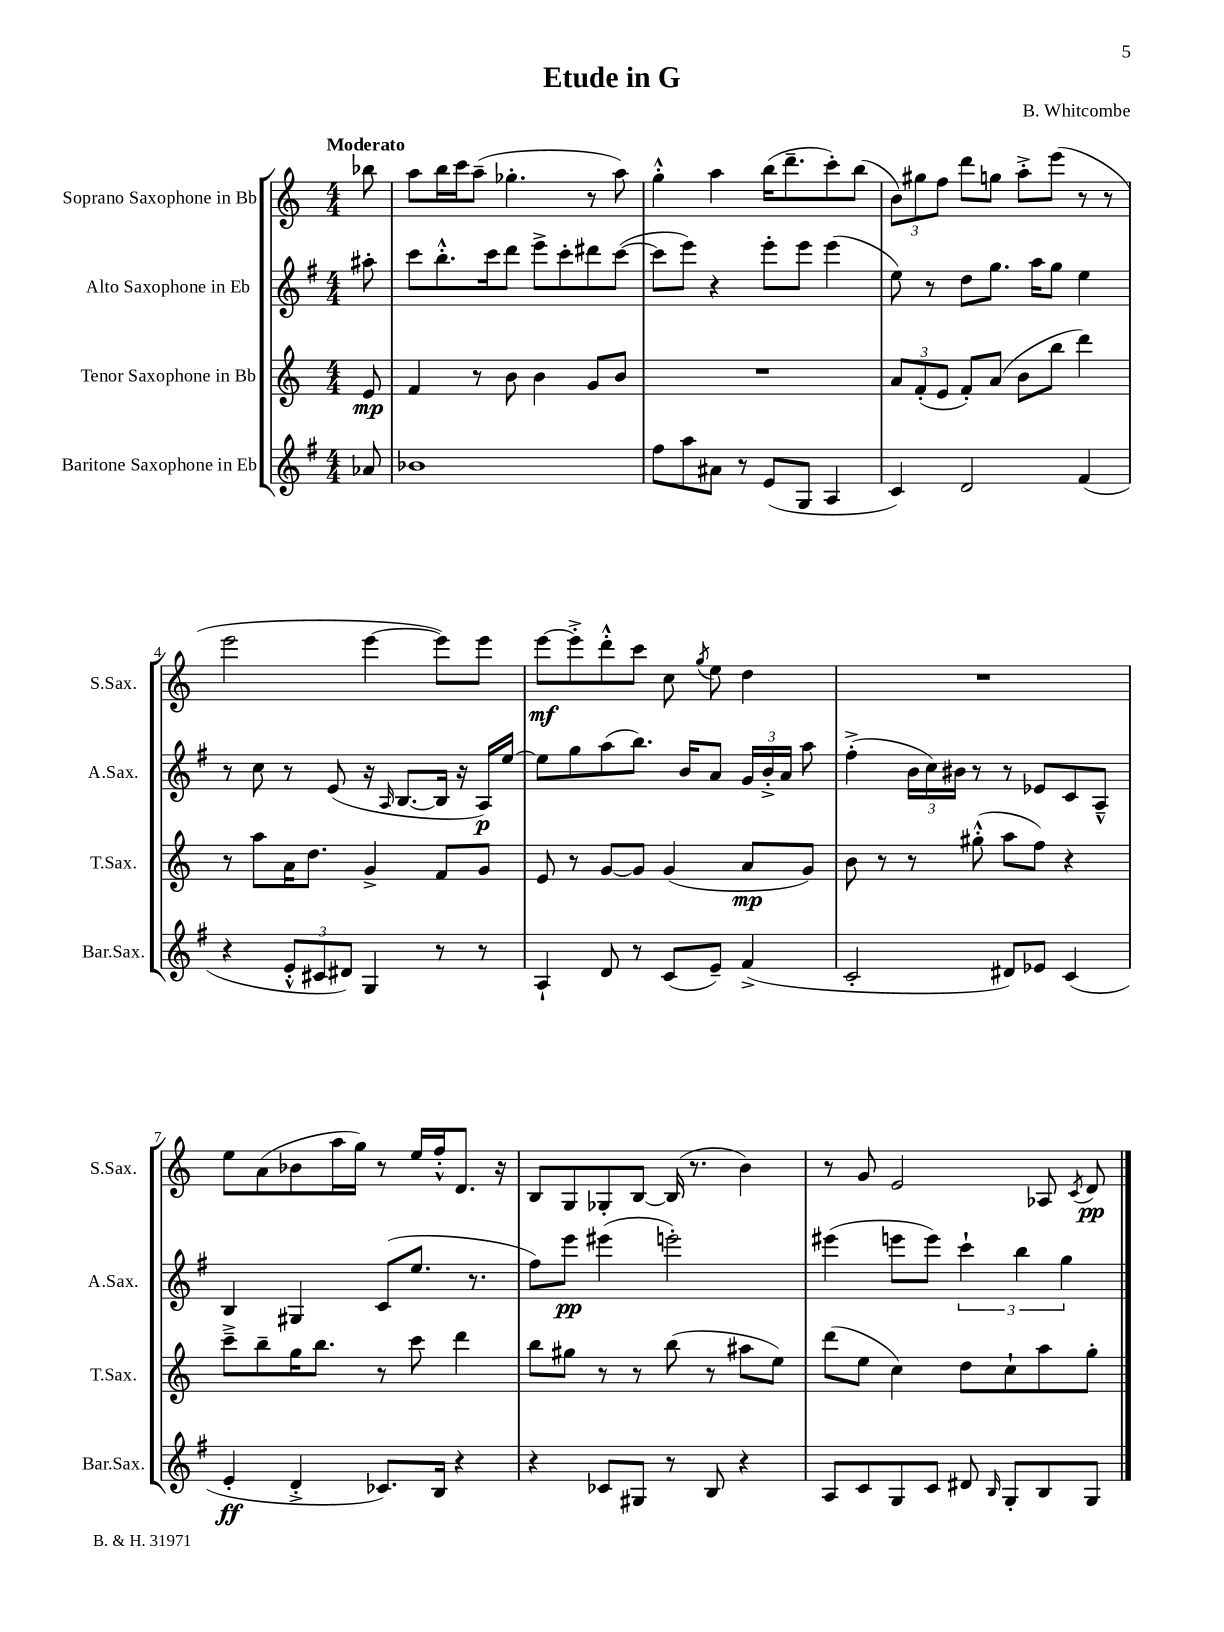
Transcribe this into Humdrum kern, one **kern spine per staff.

**kern	**dynam	**kern	**dynam	**kern	**dynam	**kern	**dynam
*part4	*part4	*part3	*part3	*part2	*part2	*part1	*part1
*staff4	*staff4	*staff3	*staff3	*staff2	*staff2	*staff1	*staff1
*I"Baritone Saxophone in Eb	*	*I"Tenor Saxophone in Bb	*	*I"Alto Saxophone in Eb	*	*I"Soprano Saxophone in Bb	*
*I'Bar.Sax.	*	*I'T.Sax.	*	*I'A.Sax.	*	*I'S.Sax.	*
*clefG2	*	*clefG2	*	*clefG2	*	*clefG2	*
*k[f#]	*	*k[]	*	*k[f#]	*	*k[]	*
*M4/4	*	*M4/4	*	*M4/4	*	*M4/4	*
=	=	=	=	=	=	=	=
!	!	!	!	!	!	!LO:TX:a:B:t=Moderato	!
8a-X/	.	8e/	mp	8aa#X'\	.	8bb-X\	.
=1	=1	=1	=1	=1	=1	=1	=1
1b-X	.	4f/	.	8ccc\L	.	8aa\L	.
.	.	.	.	8.bb'^^\	.	16bb\L	.
.	.	.	.	.	.	16ccc\J	.
.	.	8r	.	.	.	(8aa~\J	.
.	.	.	.	16ccc\k	.	.	.
.	.	8b\	.	8ddd\J	.	4.gg-X'\	.
.	.	4b\	.	8eee^\L	.	.	.
.	.	.	.	8ccc'\	.	.	.
.	.	8g/L	.	8ddd#X\	.	8r	.
.	.	8b/J	.	([8ccc\J	.	8aa\)	.
=2	=2	=2	=2	=2	=2	=2	=2
8ff#\L	.	1r	.	8ccc\L]	.	4gg'^^\	.
8aa\	.	.	.	8eee\J)	.	.	.
8a#X\J	.	.	.	4r	.	4aa\	.
8r	.	.	.	.	.	.	.
(8e/L	.	.	.	8eee'\L	.	(16bb\KL	.
.	.	.	.	.	.	8.ddd~\	.
8G/J	.	.	.	8eee\J	.	.	.
4A/	.	.	.	(4eee\	.	8ccc'\)	.
.	.	.	.	.	.	(8bb\J	.
=3	=3	=3	=3	=3	=3	=3	=3
4c/)	.	12a/L	.	8ee\)	.	12b\L)	.
.	.	(12f'/	.	.	.	12gg#X\	.
.	.	.	.	8r	.	.	.
.	.	12e/J	.	.	.	12ff\J	.
2d/	.	8f'/L)	.	8dd\L	.	8ddd\L	.
.	.	(8a/J	.	8.gg\J	.	8ggn\J	.
.	.	8b\L	.	.	.	8aa'^\L	.
.	.	.	.	16aa\KL	.	.	.
.	.	8bb\J	.	8gg\J	.	(8eee\J	.
(4f#/	.	4ddd\)	.	4ee\	.	8r	.
.	.	.	.	.	.	8r	.
!!LO:LB:g=z
=4	=4	=4	=4	=4	=4	=4	=4
4r	.	8r	.	8r	.	2eee\	.
.	.	8aa\L	.	8cc\	.	.	.
12e'^^/L	.	16a\K	.	8r	.	.	.
.	.	8.dd\J	.	.	.	.	.
12c#X/	.	.	.	.	.	.	.
.	.	.	.	(8e/	.	.	.
12d#X/J)	.	.	.	.	.	.	.
4G/	.	4g^/	.	16r	.	[4eee\	.
.	.	.	.	16qqA/	.	.	.
.	.	.	.	[8.B/L	.	.	.
8r	.	8f/L	.	16B/Jk]	.	8eee\L])	.
.	.	.	.	16r	.	.	.
8r	.	8g/J	.	16A/LL)	p	8eee\J	.
.	.	.	.	[16ee/JJ	.	.	.
=5	=5	=5	=5	=5	=5	=5	=5
4A`/	.	8e/	.	8ee\L]	.	[8eee\L	mf
.	.	8r	.	8gg\	.	8eee'^\]	.
8d/	.	[8g/L	.	(8aa\	.	8ddd'^^\	.
8r	.	8g/J]	.	8.bb\J)	.	8ccc\J	.
(8c/L	.	(4g/	.	.	.	8cc\	.
.	.	.	.	16b/KL	.	.	.
.	.	.	.	.	.	8qgg/	.
8e~/J)	.	.	.	8a/J	.	8ee\	.
(4f#^/	.	8a/L	mp	24g/LL	.	4dd\	.
.	.	.	.	24b'^/	.	.	.
.	.	.	.	24a/JJ	.	.	.
.	.	8g/J)	.	8aa\	.	.	.
=6	=6	=6	=6	=6	=6	=6	=6
2c'/	.	8b\	.	(4ff#'^\	.	1r	.
.	.	8r	.	.	.	.	.
.	.	8r	.	24b\LL	.	.	.
.	.	.	.	24cc\)	.	.	.
.	.	.	.	24b#X\JJ	.	.	.
.	.	(8gg#X'^^\	.	8r	.	.	.
8d#X/L)	.	8aa\L	.	8r	.	.	.
8e-X/J	.	8ff\J)	.	8e-X/L	.	.	.
(4c/	.	4r	.	8c/	.	.	.
.	.	.	.	8A~^^/J	.	.	.
!!LO:LB:g=z
=7	=7	=7	=7	=7	=7	=7	=7
4e'/	ff	8ccc~^\L	.	4B/	.	8ee\L	.
.	.	8bb~\	.	.	.	(8a\	.
4d'^/	.	16gg\K	.	4G#X/	.	8b-X\	.
.	.	8.bb\J	.	.	.	.	.
.	.	.	.	.	.	16aa\L	.
.	.	.	.	.	.	16gg\JJ)	.
8.c-X/L)	.	8r	.	(8c/L	.	8r	.
.	.	8ccc\	.	8.ee/J	.	16ee/LL	.
16B/Jk	.	.	.	.	.	16ff'^^/J	.
4r	.	4ddd\	.	.	.	8.d/J	.
.	.	.	.	8.r	.	.	.
.	.	.	.	.	.	16r	.
=8	=8	=8	=8	=8	=8	=8	=8
4r	.	8bb\L	.	8ff#\L)	.	8B/L	.
.	.	8gg#X\J	.	8eee\J	pp	8G/	.
8c-X/L	.	8r	.	(4eee#X\	.	8G-X'/	.
8G#X/J	.	8r	.	.	.	[8B/J	.
8r	.	(8bb\	.	2eeen'\)	.	(16B/]	.
.	.	.	.	.	.	8.r	.
8B/	.	8r	.	.	.	.	.
4r	.	8aa#X\L	.	.	.	4b\)	.
.	.	8ee\J)	.	.	.	.	.
=9	=9	=9	=9	=9	=9	=9	=9
8A/L	.	(8ddd\L	.	(4eee#X\	.	8r	.
8c/	.	8ee\J	.	.	.	8g/	.
8G/	.	4cc\)	.	8eeen\L	.	2e/	.
8c/J	.	.	.	8eee\J)	.	.	.
8d#X/	.	8dd\L	.	6ccc`\	.	.	.
16qqB/	.	.	.	.	.	.	.
8G'/L	.	8cc`\	.	.	.	.	.
.	.	.	.	6bb\	.	.	.
8B/	.	8aa\	.	.	.	8A-X/	.
.	.	.	.	6gg\	.	.	.
.	.	.	.	.	.	8qc/	.
8G/J	.	8gg'\J	.	.	.	8d/	pp
==	==	==	==	==	==	==	==
*-	*-	*-	*-	*-	*-	*-	*-
